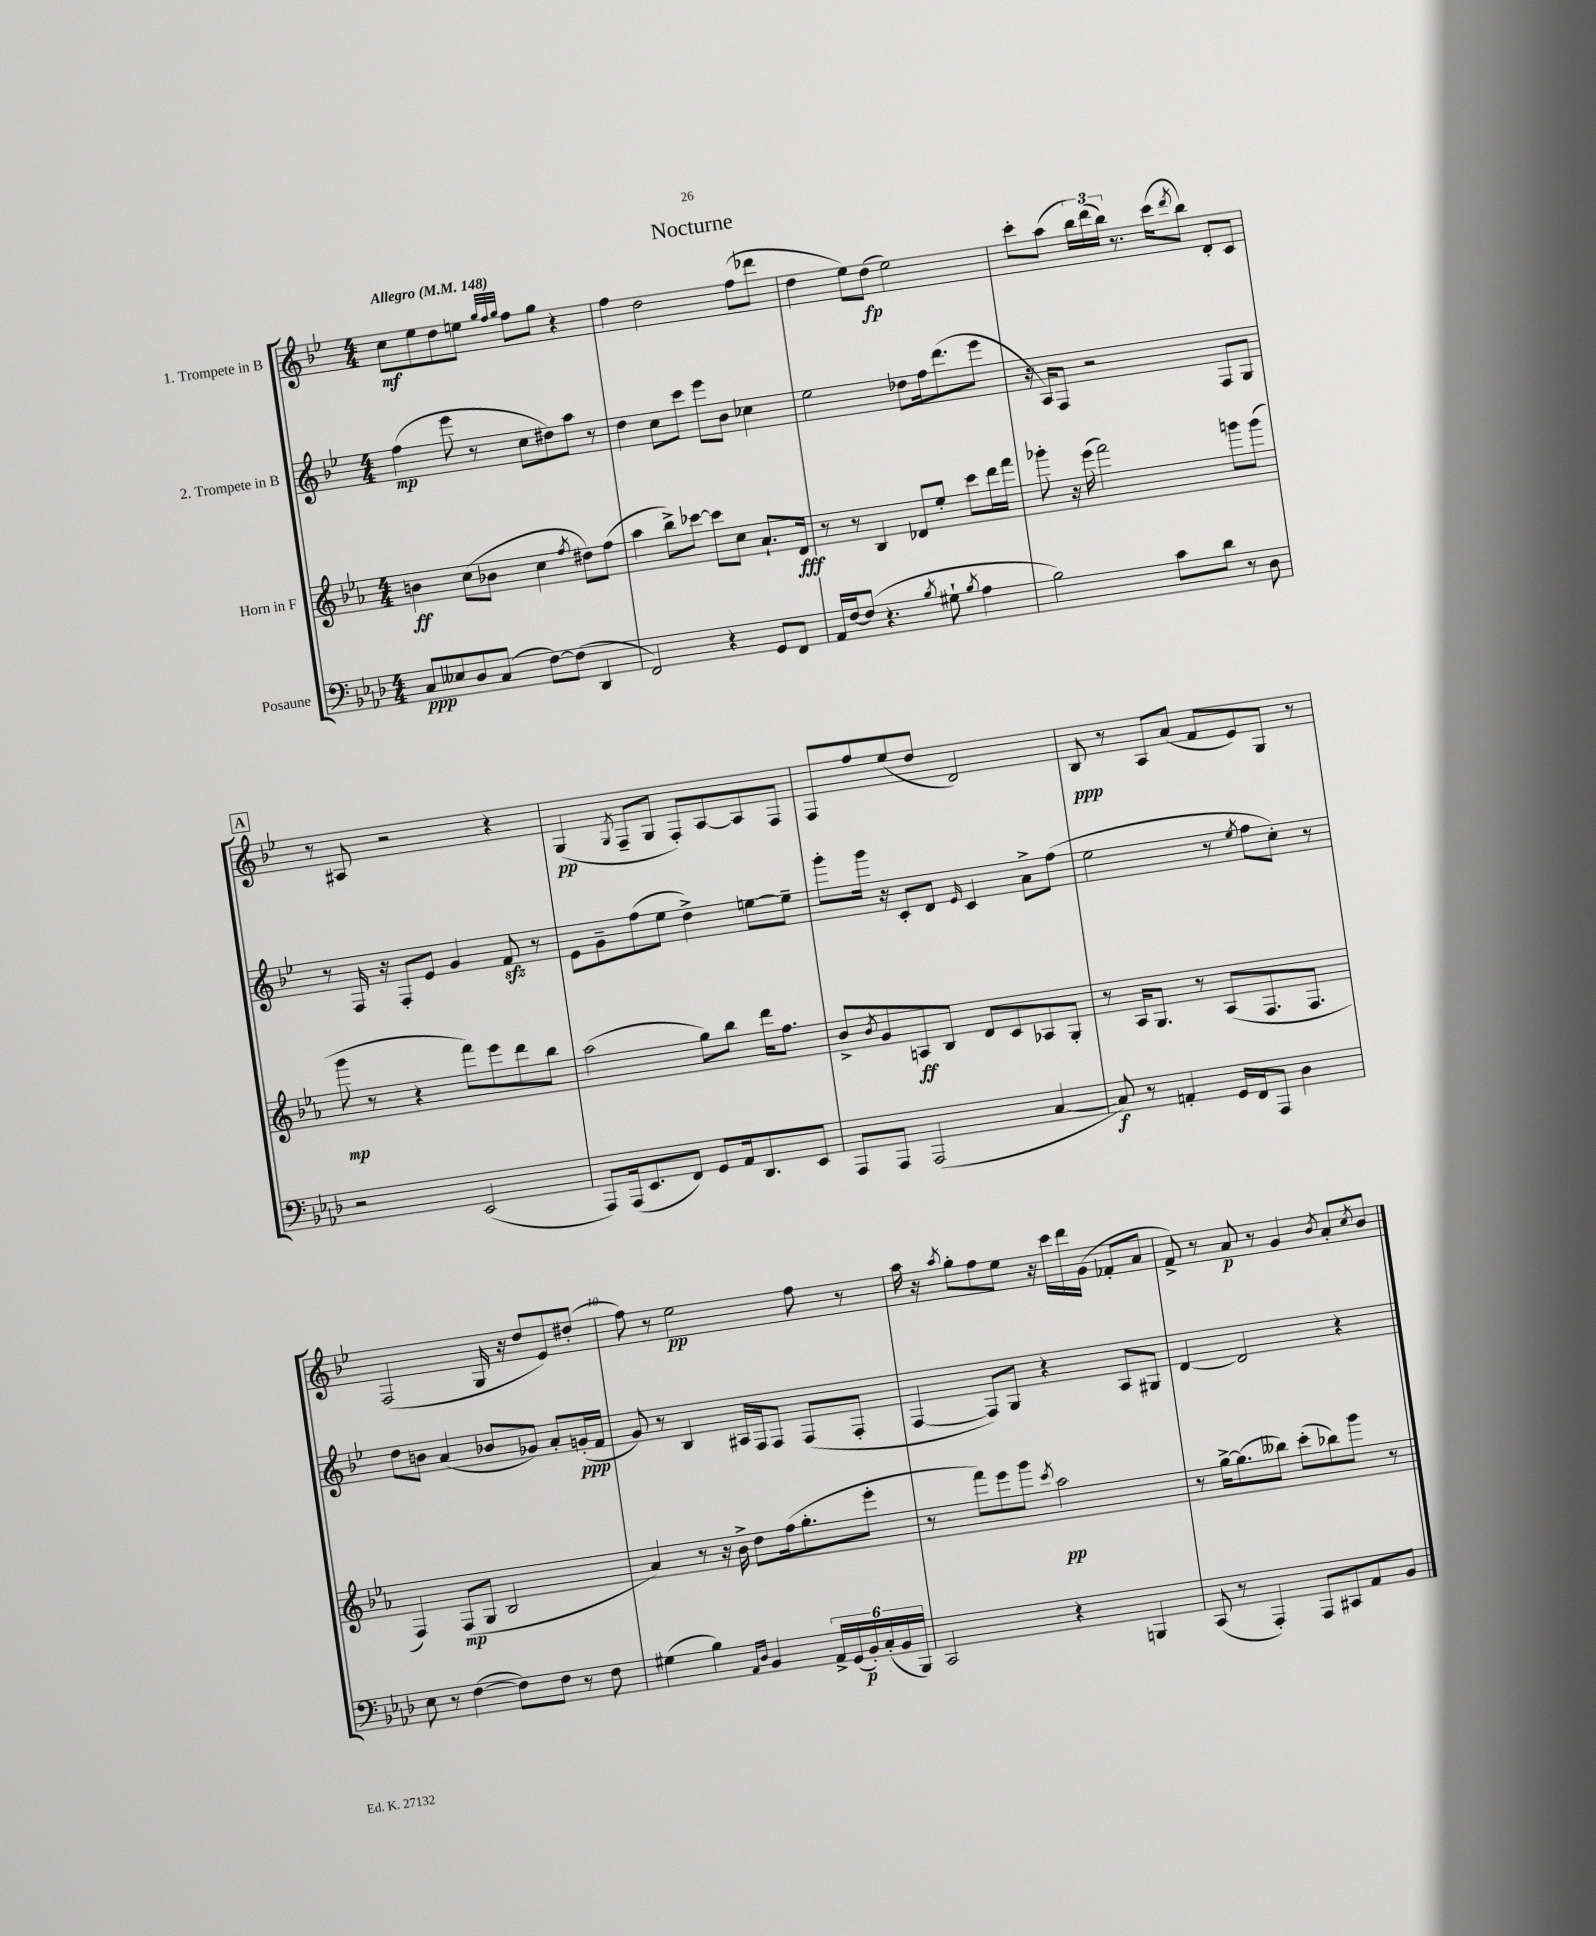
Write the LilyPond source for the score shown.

\header { title = "Nocturne" }
<<
\new StaffGroup <<
\new Staff = "s0" \with { instrumentName = "1. Trompete in B" } {
    \clef treble \key bes \major \numericTimeSignature \time 4/4 \tempo "Allegro" 4 = 148
    c''8\mf ees''8 d''8 e''8 \grace { g''32 f''32 g''32 } f''8 g''8 r4 |
    f''4 d''2 f''8( des'''8 |
    d''4 ees''8) d''8\fp( ees''2) |
    c'''8-. a''8( \tuplet 3/2 { bes''16) d'''16( bes''16) } r8. c'''16( \acciaccatura { d'''8 } bes''8) d'8-. c'8 |
    \mark \markup { \box "A" } r8 ais8 r2 r4 |
    g4\pp( \acciaccatura { g8 } f8-- g8 f8-.) a8~ a8 f8 |
    f8 f''8 ees''8( d''8 d'2) |
    bes8\ppp r8 a8 a'8( f'8 ees'8) g8 r8 |
    f2( g16 r16 d''8 ees'8) dis''8-.( |
    f''8) r8 ees''2\pp f''8 r8 |
    a''16 r16 \acciaccatura { a''8 } g''8-. f''8 ees''8 r16 c'''16 d'''16 g'16( fes'8-. a'8 |
    f'8->) r8 a'8\p r8 g'4 \acciaccatura { bes'8 } a'8-. \acciaccatura { c''8 } bes'8 \bar "|." |
}
\new Staff = "s1" \with { instrumentName = "2. Trompete in B" } {
    \clef treble \key bes \major \numericTimeSignature \time 4/4
    f''4\mp( ees'''8 r8 c''8 dis''8) a''8 r8 |
    d''4 c''8 c'''8 ees'''8 bes'8 ces''4 |
    ees''2 des''8 f''16 d'''8.( ees'''8 |
    r16 a16) f8 r2 f8 g8 |
    \mark \markup { \box "A" } r8 f16 r16 f8-. ees'8 g'4 f'8\sfz r8 |
    ees'8 g'8-- f''8( ees''8 d''4->) e''8~ e''8-- |
    g'''8-. g'''16 r16 c'8-. d'8 \grace { ees'16 } c'4 a'8-> f''8( |
    ees''2 r8 \acciaccatura { ees''8 } f''8 c''8-.) r8 |
    d''8 b'8 a'4( bes'8 ges'8) a'8-. g'16-.\ppp( f'16 |
    g'8) r8 bes4 ais16 f16 f8 f8( f8-. |
    f4~ f8) g8 r4 a8 gis8 |
    d'4~ d'2 r4 \bar "|." |
}
\new Staff = "s2" \with { instrumentName = "Horn in F" } {
    \clef treble \key ees \major \numericTimeSignature \time 4/4
    b'4\ff c''8( bes'8 c''4 \acciaccatura { f''8 } dis''8) f''8( |
    aes''4 bes''8->) ces'''8~ ces'''8 c''8 aes'8.-! d'16\fff |
    r8 r8 bes4 des'8 ees''8-. c'''8 d'''16 f'''16 |
    ges'''8-. r16 ees'''16( f'''2) g'''8 g'''8( |
    \mark \markup { \box "A" } g'''8\mp r8 r4 f'''8) ees'''8 d'''8 bes''8 |
    aes''2( g''8) bes''8 d'''16 f''8. |
    bes'8-> \acciaccatura { bes'8 } g'8 a8\ff bes8 d'8 c'8 aes8 g8-. |
    r8 aes16 g8. r8 aes8( f8. f8. |
    f4) f8\mp( g8 bes2 |
    aes'4) r8 r16 bes'16-> d''8 f''16( g''8.-. ees'''8-. |
    r8 f'''8) ees'''8 g'''8 \acciaccatura { c'''8 } aes''2\pp |
    r8 g''16~-> g''8.( beses''8) c'''8-.( bes''8) g'''8 r8 \bar "|." |
}
\new Staff = "s3" \with { instrumentName = "Posaune" } {
    \clef bass \key aes \major \numericTimeSignature \time 4/4
    c8\ppp eeses8 des8 c8( f8~) f8( des,4 |
    f,2) r4 g,8 f,8 |
    aes,16 f16~ f8( r4. \acciaccatura { bes8 } gis8-! \acciaccatura { bes8 } aes4 |
    bes2) c'8 des'8 r8 des8 |
    \mark \markup { \box "A" } r2 ees,2( |
    aes,,8) aes,,16( ees,8. f,8) g,8 aes,16 des,8. ees,8 |
    aes,,8 aes,,8 aes,,2( c4~ |
    c8\f) r8 a,4-. g,16 f,16 aes,,8 des4 |
    ees8 r8 f4~( f8) f8 r8 f8 |
    gis4( bes4) \grace { aes,16 des16 } bes,4 \tuplet 6/4 { aes,16-> g,16( bes,16-.\p) c16-.( bes,16 bes,,16) } |
    c,2 r4 b,,4 |
    c,8( r8 aes,,4-.) aes,,8 cis,8 aes,8 bes,8 \bar "|." |
}
>>
>>
\layout { \context { \Score \override BarNumber.break-visibility = ##(#f #t #t) barNumberVisibility = #(every-nth-bar-number-visible 5) } }
